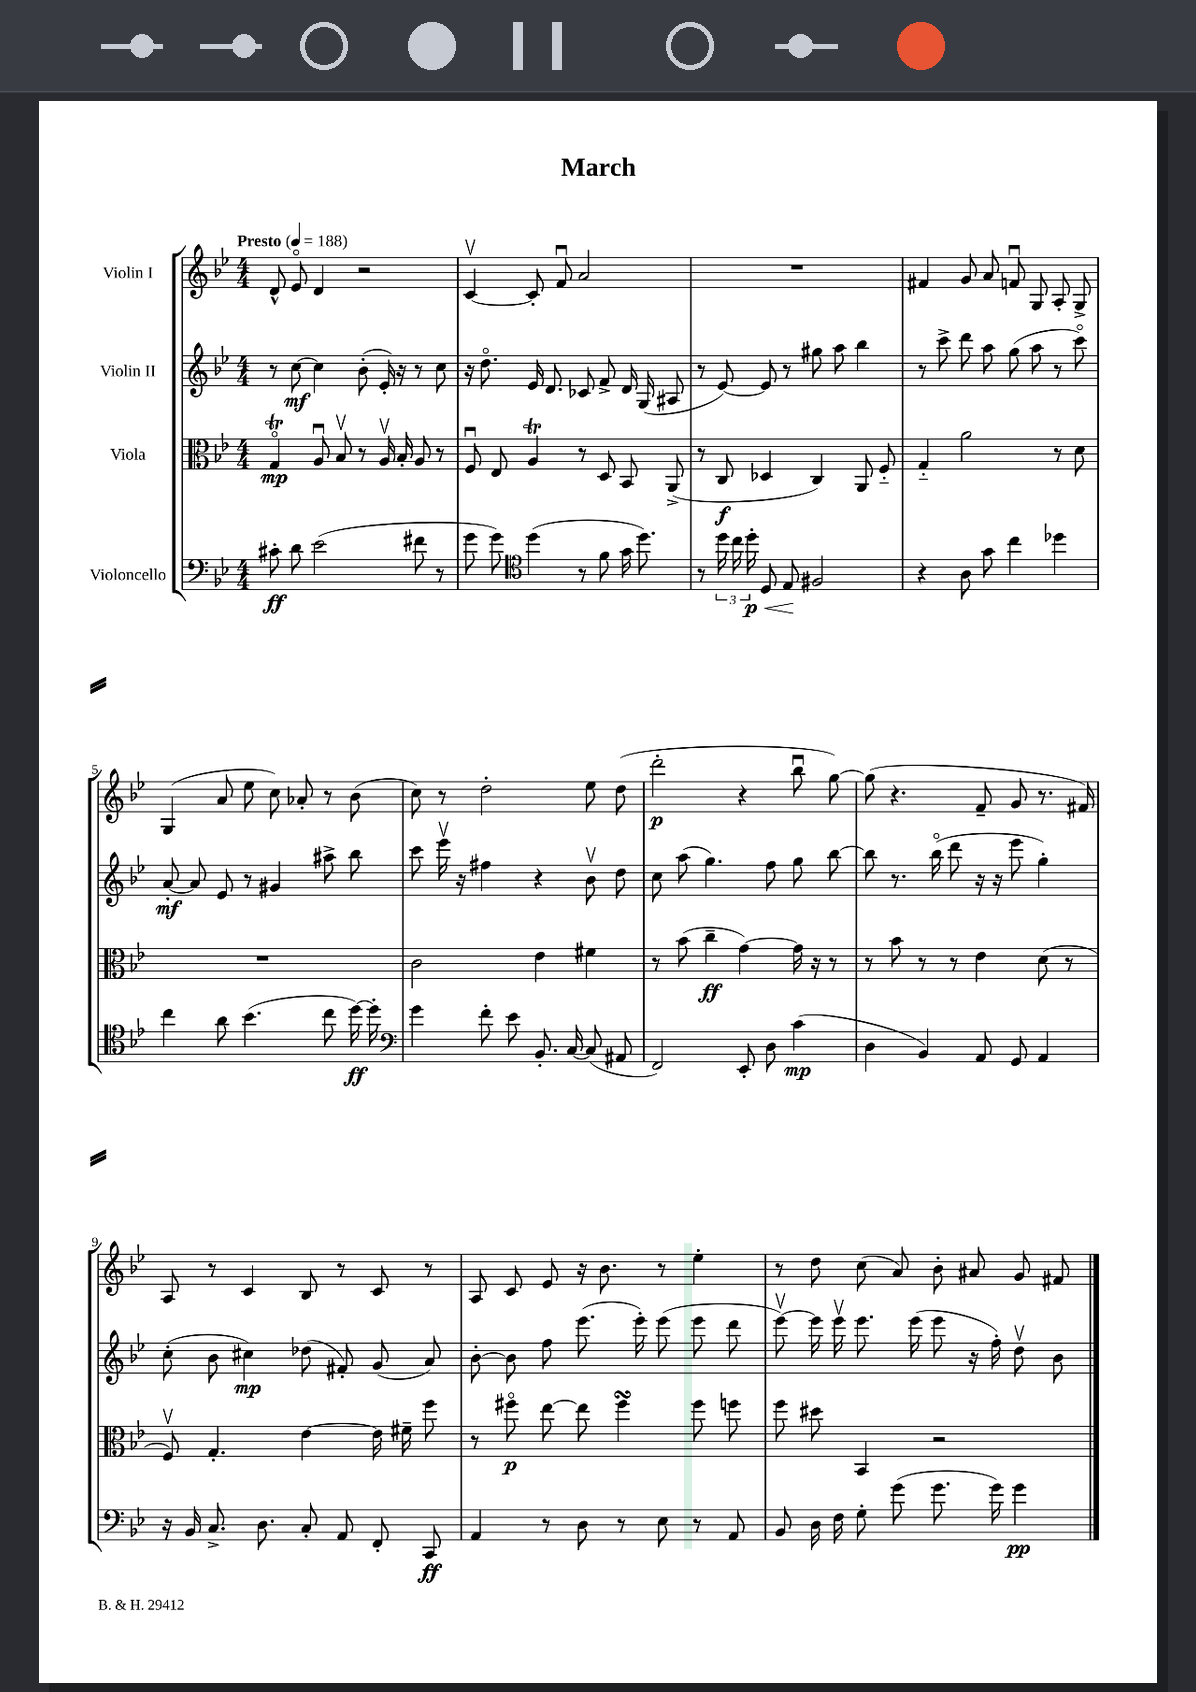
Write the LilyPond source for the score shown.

\header { title = "March" }
<<
\new StaffGroup <<
\new Staff = "s0" \with { instrumentName = "Violin I" } {
    \clef treble \key bes \major \numericTimeSignature \time 4/4 \tempo "Presto" 4 = 188
    \autoBeamOff d'8-^ ees'8\flageolet d'4 r2 |
    c'4~\upbow c'8-. f'8\downbow a'2 |
    R1 |
    fis'4 g'8 a'8 f'8\downbow g8 a8-. g8-> |
    g4( a'8 ees''8 c''8) aes'8-. r8 bes'8( |
    c''8) r8 d''2-. ees''8 d''8( |
    d'''2-.\p r4 bes''8\downbow g''8~) |
    g''8( r4. f'8-- g'8 r8. fis'16) |
    a8 r8 c'4 bes8 r8 c'8 r8 |
    a8 c'8 ees'8 r16 bes'8. r8 ees''4-. |
    r8 d''8 c''8( a'8) bes'8-. ais'8 g'8 fis'8 \bar "|." |
}
\new Staff = "s1" \with { instrumentName = "Violin II" } {
    \clef treble \key bes \major \numericTimeSignature \time 4/4
    \autoBeamOff r8 c''8~\mf c''4 bes'8-.( ees'16-.) r16 r8 c''8 |
    r16 d''8.\flageolet ees'16 d'8. ces'8 f'8-> d'16 g16( ais8 |
    r8 ees'8~) ees'8 r8 gis''8 a''8 bes''4 |
    r8 c'''8-> d'''8 a''8 g''8( a''8 r8 c'''8\flageolet) |
    a'8~-.\mf a'8 ees'8 r8 gis'4 ais''8-> bes''8 |
    c'''8 ees'''16\upbow r16 fis''4 r4 bes'8\upbow d''8 |
    c''8 a''8( g''4.) f''8 g''8 bes''8~ |
    bes''8 r8. bes''16\flageolet( d'''8 r16 r16 ees'''8 g''4-.) |
    c''8-.( bes'8 cis''4\mp) des''8( fis'8-.) g'8( a'8) |
    bes'8~-. bes'8 f''8 ees'''8.( ees'''16-.) ees'''8( ees'''8 d'''8 |
    ees'''8~\upbow) ees'''16 ees'''16\upbow ees'''8. ees'''16( ees'''8 r16 f''16-.) d''8\upbow bes'8 \bar "|." |
}
\new Staff = "s2" \with { instrumentName = "Viola" } {
    \clef alto \key bes \major \numericTimeSignature \time 4/4
    \autoBeamOff g4\flageolet\trill\mp a8\downbow bes8\upbow r8 a16\upbow bes16-. a8 r8 |
    f8\downbow ees8 a4\trill r8 d8 bes,8 a,8->( |
    r8 c8\f des4 c4) a,8 f8-_ |
    g4-_ a'2 r8 d'8 |
    R1 |
    c'2 ees'4 fis'4 |
    r8 bes'8( c''4--\ff g'4~) g'16 r16 r8 |
    r8 bes'8 r8 r8 ees'4 d'8( r8 |
    f8\upbow) g4.-. ees'4~ ees'16 fis'16-- f''8 |
    r8 fis''8\flageolet\p ees''8~ ees''8 fis''4\turn fis''8 f''8 |
    f''8 dis''8 bes,4 r2 \bar "|." |
}
\new Staff = "s3" \with { instrumentName = "Violoncello" } {
    \clef bass \key bes \major \numericTimeSignature \time 4/4
    \autoBeamOff cis'8-.\ff d'8 ees'2( fis'8 r8 |
    g'8 g'8) \clef tenor d''4( r8 f'8 g'16 d''8.) |
    r8 \tuplet 3/2 { d''16 c''16 d''16-.\p\< } d8 ees8\! fis2 |
    r4 a8 g'8 c''4 des''4 |
    c''4 a'8 bes'4.( c''8 d''16~\ff) d''16-. |
    \clef bass g'4 f'8-. ees'8 bes,8.-. c16~ c8( ais,8 |
    f,2) ees,8-. d8 c'4\mp( |
    d4 bes,4) a,8 g,8 a,4 |
    r16 bes,16 c8.-> d8. c8-. a,8 f,8-. c,8\ff |
    a,4 r8 d8 r8 ees8 r8 a,8 |
    bes,8 d16 f16 g8-. g'8( g'8. g'16) g'4\pp \bar "|." |
}
>>
>>
